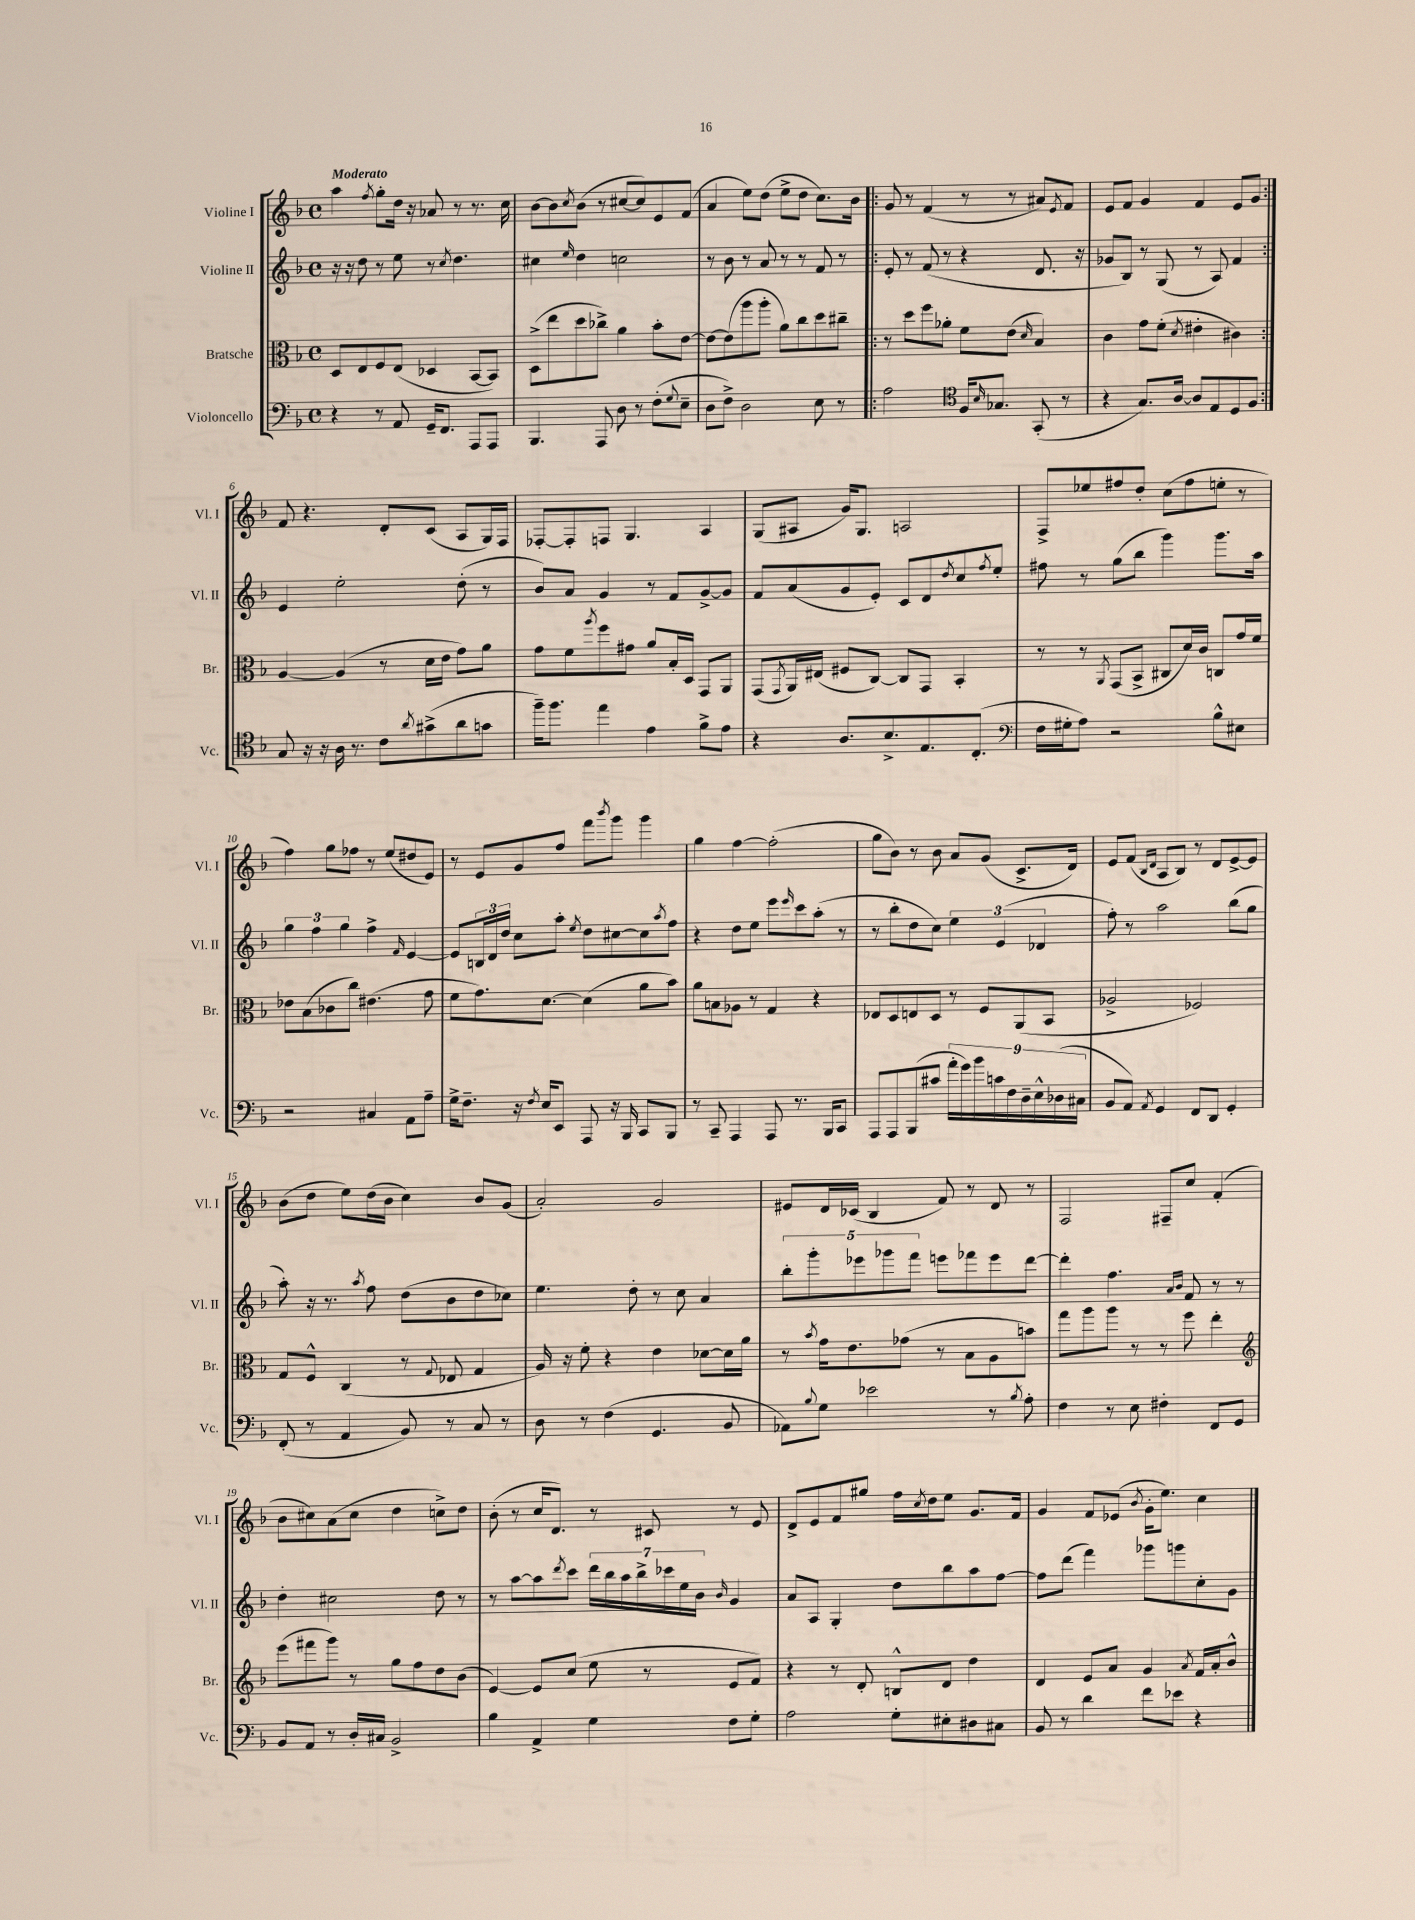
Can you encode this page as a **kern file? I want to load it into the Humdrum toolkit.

**kern	**kern	**kern	**kern
*staff4	*staff3	*staff2	*staff1
*clefF4	*clefC3	*clefG2	*clefG2
*k[b-]	*k[b-]	*k[b-]	*k[b-]
*M4/4	*M4/4	*M4/4	*M4/4
*met(c)	*met(c)	*met(c)	*met(c)
4r	8D	16r	4aa
.	.	16r	.
.	8E	8dd	.
.	.	.	8qff
8r	8F	8r	8gg'
8AA	(8E	8ee	16dd
.	.	.	16r
16GG~	4D-	8r	8a-
8.FF	.	.	.
.	.	8qcc	.
.	.	4.dd	8r
8AAA	[8BB-	.	8.r
8AAA	8BB-])	.	.
.	.	.	16cc
=	=	=	=
4.BBB-	(8D^	4cc#	[8b-
.	8ee	.	8b-]
.	.	16qqee	8qcc
.	8dd	4dd	(8b-
8AAA	8cc-^)	.	8r
8D	4a	2cc	[8cc#
8r	.	.	8cc#])
(8F'	8b-'	.	8e
8qqG	.	.	.
8E~	[8e	.	(8f
=	=	=	=
8D	8e_	8r	4a
8F^)	(8e]	8b-	.
2D	8aa	8r	8ee)
.	8aa'	8a	(8dd
.	8a)	8r	8ee^
.	8cc	8r	8dd
8E	8dd	8f	8.cc)
8r	8cc#~	8r	.
.	.	.	16b-
=!|:	=!|:	=!|:	=!|:
2A	8r	8e'	8g
.	8dd	8r	8r
.	8ff	(8f	(4f
.	8a-'	8r	.
*clefC4	*	*	*
16F	8f	4r	8r
16qqB-	.	.	.
8.G-	.	.	.
.	(8e	.	8r
.	16qqd	.	.
(8GG'	4B-)	8.d	8a#)
.	.	.	8qe
8r	.	.	8f
.	.	16r	.
=	=	=	=
4r	4c	8g-	8e
.	.	8B-)	8f
8.G)	8g	8r	4g
.	(8f'	(8G	.
[16A	.	.	.
.	8qd	.	.
8A]	4e#'	8r	4f
8E	.	8A)	.
8D	4c#)	4f	8e
8F	.	.	8g
=:|!	=:|!	=:|!	=:|!
8G	[4A	4e	8f
16r	.	.	4.r
16r	.	.	.
16A	(4A]	2ee'	.
8.r	.	.	.
8c	8r	.	8d'
8qa	.	.	.
(8g#^	16d	.	(8c
.	16e	.	.
8a	8g)	(8dd'	8A
8g	8a	8r	16G)
.	.	.	16F
=	=	=	=
16ff~)	8g	8b-)	[8F-'
8.ff	.	.	.
.	8f	8a	8F-']
.	8qaa	.	.
4ee	8ff	4g	8F
.	8g#	.	4.G
4e	8a	8r	.
.	16B-'	8f	.
.	16D	.	.
8f^	8GG	[8g^	4A
8e	8AA	8g]	.
=	=	=	=
4r	(8GG	8f	(8G
.	8qGG	.	.
.	16AA)	(8a	8A#
.	(16E#	.	.
8.A	8F#	8g	16g)
.	.	.	8.G
.	[8C)	8e')	.
8.B-^	.	.	.
.	8C]	8c	2A
8.E	8GG	8d	.
.	.	8qdd	.
.	4BB-'	8cc	.
(8.C'	.	.	.
.	.	8qff	.
.	.	8ee'	.
=	=	=	=
*clefF4	*	*	*
16F	8r	8ff#	8F^
16G#'	.	.	.
8A)	8r	8r	8ee-
.	8qAA	.	.
2r	(8GG	(8gg	8ff#
.	8BB-^	8bb-	8dd'
.	8C#	4ggg)	(8cc
.	16d)	.	8ff#
.	16c	.	.
8B-^^	8C	8.ggg	8ee'
8E#	16g	.	8r
.	16f	16aa	.
=	=	=	=
2r	8e-	6gg	4ff)
.	(8B-	.	.
.	.	6ff	.
.	8c-	.	8gg
.	.	6gg	.
.	8cc)	.	8ff-
4C#	(4.e#	4ff^	8r
.	.	.	(8ee
.	.	16qqf	.
8AA	.	[4e	8dd#
8A~	8g	.	8e)
=	=	=	=
16G^	8f	8e]	8r
8.F~	.	.	.
.	8.g)	24B	8e
.	.	24d	.
.	.	24dd	.
16r	.	8cc	8g
8qF	.	.	.
16E	[8.d	.	.
8EE	.	8aa'	8ff
.	.	8qee	.
8AAA	(4d]	8dd	8fff
.	.	.	8qbbb-
16r	.	[8cc#	8ggg
16BBB-	.	.	.
8CC	8a	8cc#]	4ggg
.	.	8qaa	.
8BBB-	8b-)	8ff	.
=	=	=	=
8r	8a	4r	4gg
8CC~	8B	.	.
4AAA	8A-	8dd	[4ff
.	8r	8ee	.
8AAA	4G	8eee	(2ff']
.	.	16qqeee	.
8.r	.	8ccc	.
.	4r	(8aa'	.
16BBB-	.	.	.
8CC	.	8r	.
=	=	=	=
8AAA	8E-	8r	8gg
8AAA	8D	8bb-'	8b-)
(8BBB-	8E	8dd	8r
8c#	8D	8cc)	8b-
18a'	8r	6ee	8a
18g)	.	.	.
18b-	.	.	.
.	8F	.	(8g
18c	.	(6e	.
18F	.	.	.
.	(8AA	.	8.c^
18D~	.	.	.
18E^^	.	6d-	.
.	8BB-	.	.
(18D-	.	.	.
.	.	.	16d)
18C#	.	.	.
=	=	=	=
8BB-	2A-^	8ff')	8e
8AA)	.	8r	(8f
.	.	.	16qqB-
8qAA	.	.	16qqd
4GG	.	2aa	8A
.	.	.	8B-)
8FF	2F-)	.	8r
8DD	.	.	8d
4GG'	.	(8bb-	[8e^
.	.	8gg	8e]
=	=	=	=
(8FF'	8G	8aa')	(8b-
8r	8F^^	16r	8dd
.	.	8.r	.
4AA	(4C	.	8ee)
.	.	8qaa	.
.	.	8ff	(16dd
.	.	.	16b-
8BB-)	8r	(8dd	4cc)
.	8qqG	.	.
8r	8E-	8b-	.
8C	4G	8dd	8b-
8r	.	8cc-)	(8g
=	=	=	=
8D	16A)	4.ee	2a')
.	16r	.	.
8r	8f'	.	.
(4F	4r	.	.
.	.	8dd'	.
4.GG	4e	8r	2g
.	.	8cc	.
.	[8d-	4a	.
8BB-	16d-]	.	.
.	16a	.	.
=	=	=	=
8AA-)	8r	10bb-'	8e#
.	.	10ggg'	.
8qqB-	8qb-	.	.
8G	16g	.	16d
.	8.e	.	(16c-
.	.	10eee-	.
2e-	.	.	4B-
.	.	10ggg-	.
.	(8g-	.	.
.	.	10fff	.
.	8r	8eee	8f)
.	8B-	8fff-	8r
8r	8A	8eee	8d
8qB-	.	.	.
8A'	8b)	[8ddd	8r
=	=	=	=
4F	8gg	4ddd']	2F
.	8aa	.	.
8r	8aa	4.ff	.
8E	8r	.	.
4F#'	8r	.	8F#~
.	.	16qqa	.
.	.	16qqb-	.
.	8ff	8f	8cc
8FF	4ee'	8r	(4f'
8GG	.	8r	.
=	=	=	=
*	*clefG2	*	*
8BB-	(8eee	4dd'	8b-
8AA	8fff#	.	8cc#)
8r	8ggg)	2cc#	(8a
16D'	8r	.	8cc#
16C#	.	.	.
2BB-^	8gg	.	4dd
.	8ff	.	.
.	8dd	8dd	8cc^)
.	(8b-	8r	8dd
=	=	=	=
4B-	[4e)	8r	(8b-'
.	.	[8aa	8r
4AA^	8e]	8aa]	16cc
.	.	.	8.d)
.	.	8qddd	.
.	(8cc	8ccc	.
4G	8ee	28ddd	8r
.	.	28bb-	.
.	.	28aa	.
.	.	28bb-^	.
.	8r	.	8c#
.	.	28ccc-	.
.	.	28ee	.
.	.	28b-	.
.	.	16qqb-	.
8F	8e	4g	8r
8G'	8f)	.	8e
=	=	=	=
2A	4r	8a	8d^
.	.	8A	8e
.	8r	4G'	8f
.	8d'	.	8gg#
8G'	8B^^	8dd	16ff
.	.	.	8qcc
.	.	.	16dd
8E#'	8d	8bb-	8ee
8D#	4dd	8aa	8.g
8C#	.	[8ff	.
.	.	.	16f
=	=	=	=
8BB-	4d	8ff]	4g
8r	.	(8ddd	.
4d	8e	4fff)	8f
.	8a	.	(8e-
.	.	.	8qb-
8f	4g	8ggg-	16g'
.	.	.	8.ee)
8e-	.	8ggg	.
.	8qa	.	.
4r	16f	8cc'	4cc
.	16a'	.	.
.	8b-^^	8g	.
==	==	==	==
*-	*-	*-	*-
